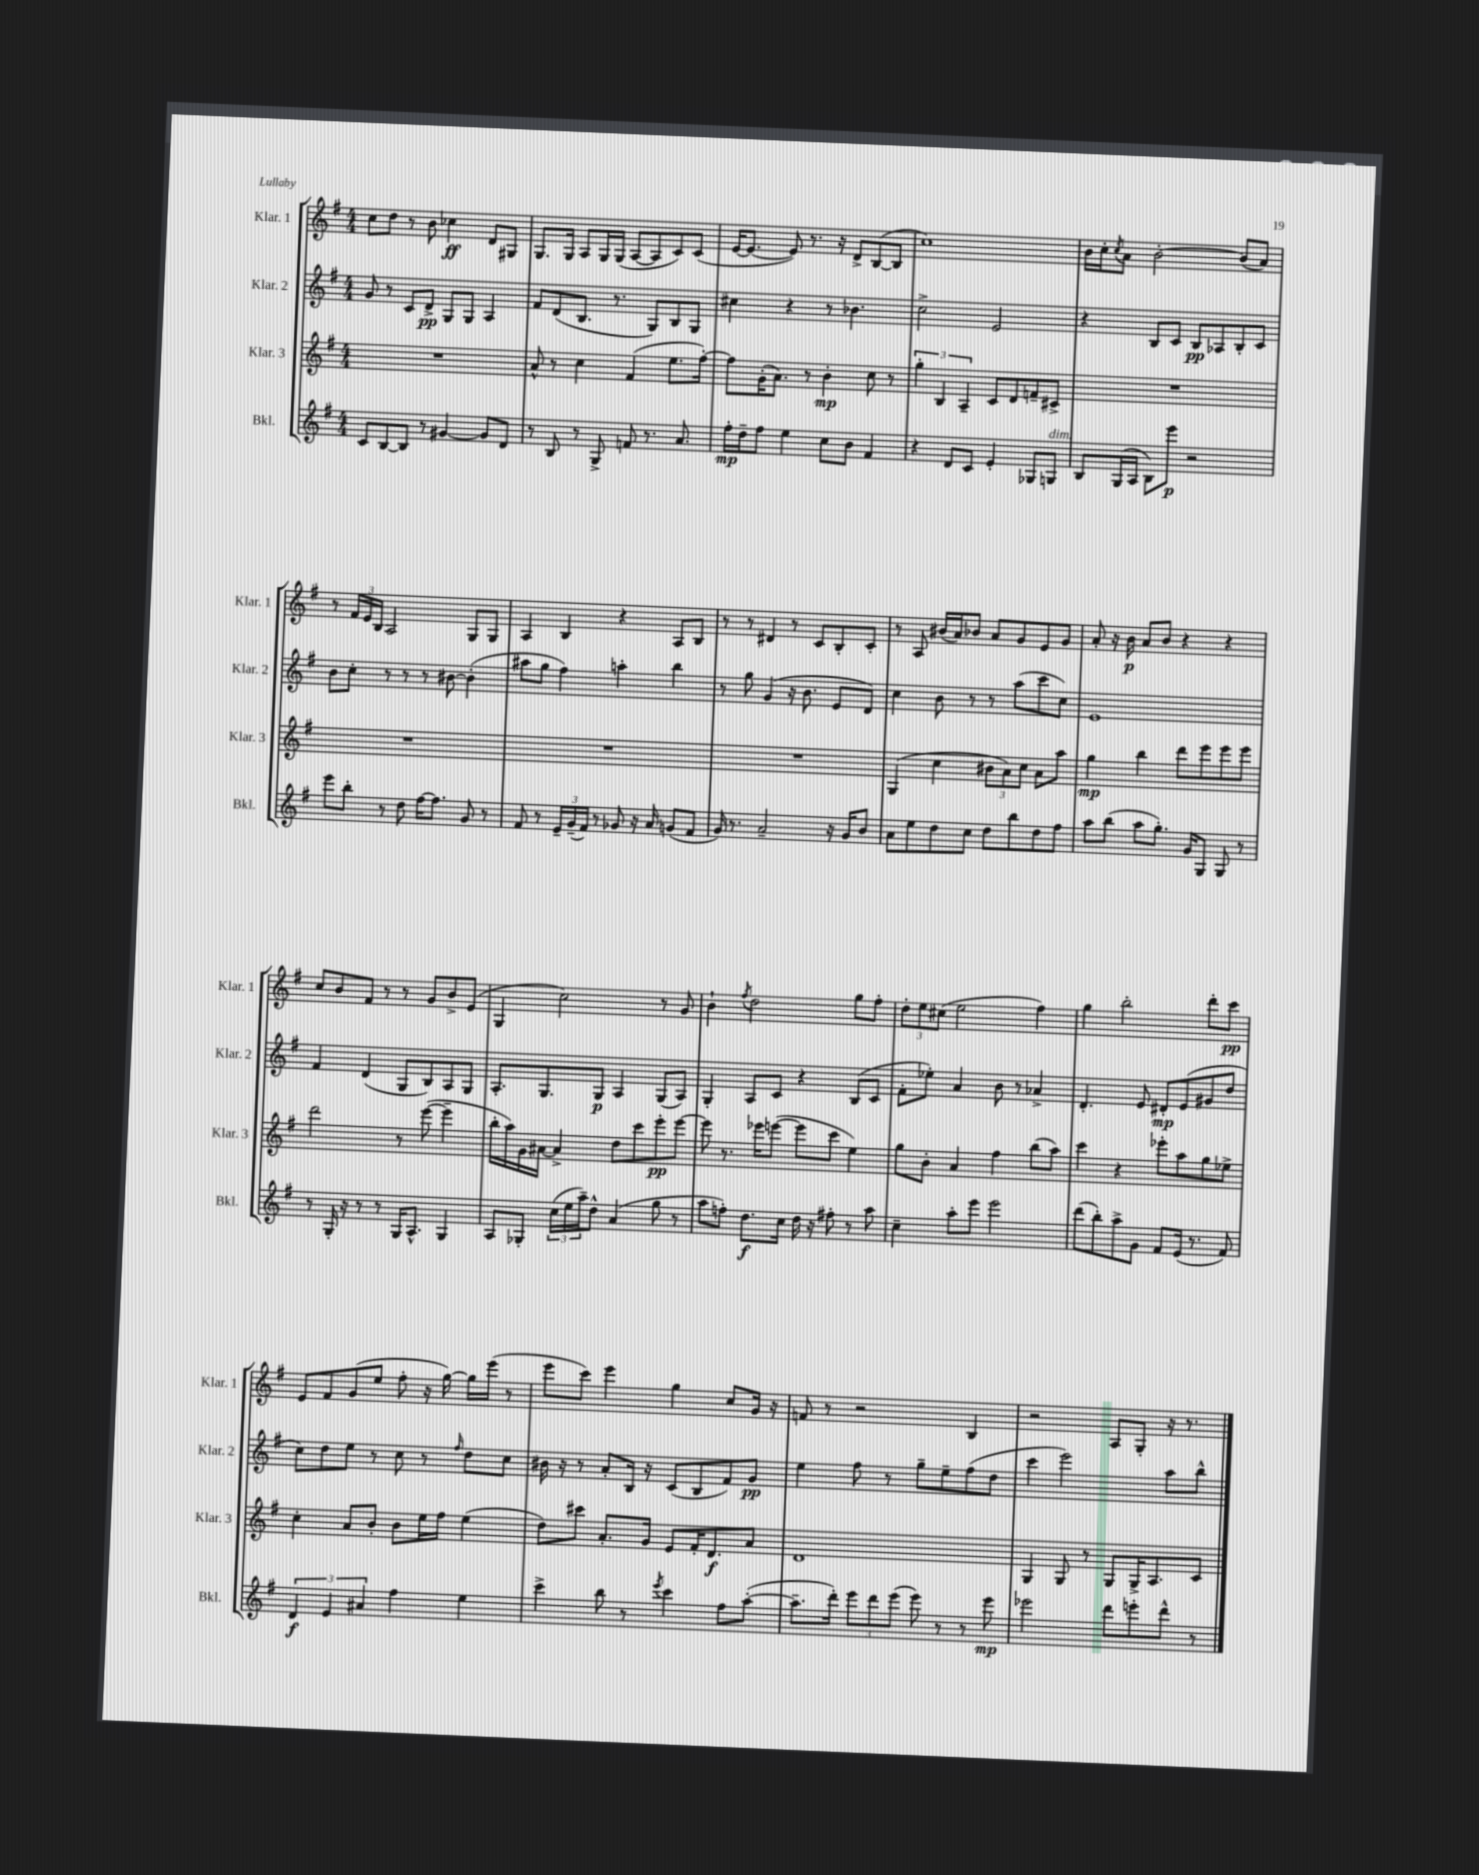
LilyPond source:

<<
\new StaffGroup <<
\new Staff = "s0" \with { instrumentName = "Klar. 1" shortInstrumentName = "Klar. 1" } {
    \clef treble \key g \major \numericTimeSignature \time 4/4
    c''8 d''8 r8 b'8 ces''4\ff d'8 gis8 |
    g8. g16 a8 g16 g16( a8~ a8 c'8) c'8( |
    e'16~ e'8.~ e'8) r8. r16 d'8-> b8~( b8 |
    c''1) |
    b'16 c''16-. \acciaccatura { c''8 } a'8 b'2~-. b'8( a'8) |
    r8 \tuplet 3/2 { fis'16 e'16 b16 } a2 g8 g8 |
    a4 b4 r4 a8 b8 |
    r8 r8 dis'4 r8 c'8 b8-. c'8-. |
    r8 a8 bis'16( a'16) bes'8 a'8 g'8 e'8 g'8 |
    a'8-. r16 b'16\p a'8 b'8 r4 r4 |
    c''8 b'8 fis'8 r8 r8 g'8 b'8-> e'8( |
    g4 c''2) r8 g'8 |
    b'4-! \acciaccatura { fis''8 } d''2 g''8 fis''8-. |
    \tuplet 3/2 { d''8-. e''8 cis''8( } e''2 fis''4) |
    g''4 b''2-. d'''8-. c'''8\pp |
    e'8 fis'8 g'8( e''8 fis''8-. r16 g''16~) g''16 e'''16( r8 |
    e'''8 c'''8) e'''4 g''4 c''8 g'16 r16 |
    f'8 r8 r2 b4 |
    r2 a8 g8-. r16 r8. \bar "|." |
}
\new Staff = "s1" \with { instrumentName = "Klar. 2" shortInstrumentName = "Klar. 2" } {
    \clef treble \key g \major \numericTimeSignature \time 4/4
    g'8 r8 c'8 d'8->\pp g8 g8 a4 |
    fis'8 d'8( b8. r8. g8) b8 g8 |
    cis''4 r4 r8 bes'4. |
    c''2-> e'2 |
    r4 b8 c'8 b8\pp aes8 b8-. c'8 |
    b'8 c''8-. r8 r8 r8 bis'8~ bis'4-.( |
    ais''8 g''8 fis''4) a''4-. b''4 |
    r8 g''8 g'4( r16 b'8. e'8 d'8) |
    c''4 b'8 r8 r8 a''8( c'''8 c''8) |
    e'1 |
    fis'4 d'4( g8 b8) a8 g8 |
    a8.-. g8. g8\p a4 g8( a8) |
    g4-. a8 c'8 r4 b8( c'8 |
    fis'8-. ees''8-.) a'4 b'8 r8 aes'4-> |
    d'4.-. e'8 dis'8-.\mp e'8( gis'8 d''8 |
    c''8) d''8 e''8 r8 c''8 r8 \grace { fis''16 } d''8 c''8 |
    bis'16 r16 r8 a'8-. b16 r16 c'8( b8 fis'8) g'8\pp |
    e''4 fis''8 r8 g''8-- e''8-- fis''8( d''8 |
    c'''4 e'''2) a''8 b''8-^ \bar "|." |
}
\new Staff = "s2" \with { instrumentName = "Klar. 3" shortInstrumentName = "Klar. 3" } {
    \clef treble \key g \major \numericTimeSignature \time 4/4
    R1 |
    a'8-^ r8 c''4 fis'4( e''8. fis''16~-.) |
    fis''8 g'16-.( a'8.) r8 b'4-.\mp c''8 r8 |
    \tuplet 3/2 { g''4-. b4 a4-- } c'8 d'8 f'8-- cis'8-> |
    R1 |
    R1 |
    R1 |
    R1 |
    g4( c''4 \tuplet 3/2 { bis'8 a'8) c''8 } a'8 a''8 |
    g''4\mp b''4 d'''8 e'''8 e'''8 e'''8 |
    d'''2 r8 e'''8~( e'''4-- |
    b''16-. a''16) g'16 ais'16~ ais'4-> d''8 c'''8 e'''8-.\pp e'''8~ |
    e'''8 r8. ees'''16 e'''8~( e'''8 c'''8 e''4) |
    g''8 b'8-. a'4 fis''4 b''8( a''8) |
    c'''4 r4 ees'''8-. a''8 g''8 ees''8-> |
    c''4-. a'8 b'8-. b'8 e''16 fis''16 e''4( |
    d''8) cis'''8 a'8.-. g'16 e'8 fis'16-. d'8.\f a'8 |
    d'1 |
    g4 g8 r8 g8 g16-> a8. c'8 \bar "|." |
}
\new Staff = "s3" \with { instrumentName = "Bkl." shortInstrumentName = "Bkl." } {
    \clef treble \key g \major \numericTimeSignature \time 4/4
    c'8 b8~ b8 r8 gis'4~ gis'8 d'8 |
    r8 b8 r8 g8-> f'8 r8. a'8. |
    fis''16-.\mp d''16-- fis''8 e''4 c''8 b'8 fis'4 |
    r4 d'8 c'8 e'4-. ges8 g8^\markup { \italic "dim." } |
    b8 g16( a16 b8) e'''8\p r2 |
    e'''8 b''8-. r8 d''8 fis''16~ fis''8. g'8 r8 |
    fis'8 r8 \tuplet 3/2 { e'16-- g'16--( fis'16) } r8 ges'8 r16 a'16 g'8( fis'8 |
    g'16) r8. a'2-- r16 g'16 b'8 |
    a'8 e''8 d''8 c''8 d''8 b''8 d''8 fis''8 |
    a''8 b''8( a''8 g''8.-.) g'16 g8 g8 r8 |
    r8 g16-. r16 r8 r8 g16 a8.-^ g4 |
    a8 ges8-. \tuplet 3/2 { c''16( e''16 a''16--) } d''8-^ a'4( g''8 r8 |
    a''8 f''8-.) d''8.\f c''16 d''16 r16 fis''8-. r8 a''8 |
    c''4-- a''8-. e'''8 e'''2 |
    d'''8( b''8-.) a''8-> g'8 fis'8 e'16( r8. fis'8) |
    \tuplet 3/2 { d'4\f e'4 ais'4 } fis''4 e''4 |
    c'''4-> b''8 r8 \acciaccatura { e'''8 } c'''4 fis''8 a''8~-.( |
    a''8.-- d'''16-.) \tuplet 3/2 { e'''8 d'''8 e'''8( } e'''8) r8 r8 e'''8\mp |
    ees'''2 d'''8 e'''8-. d'''8-^ r8 \bar "|." |
}
>>
>>
\layout { \context { \Score \remove "Bar_number_engraver" } }
